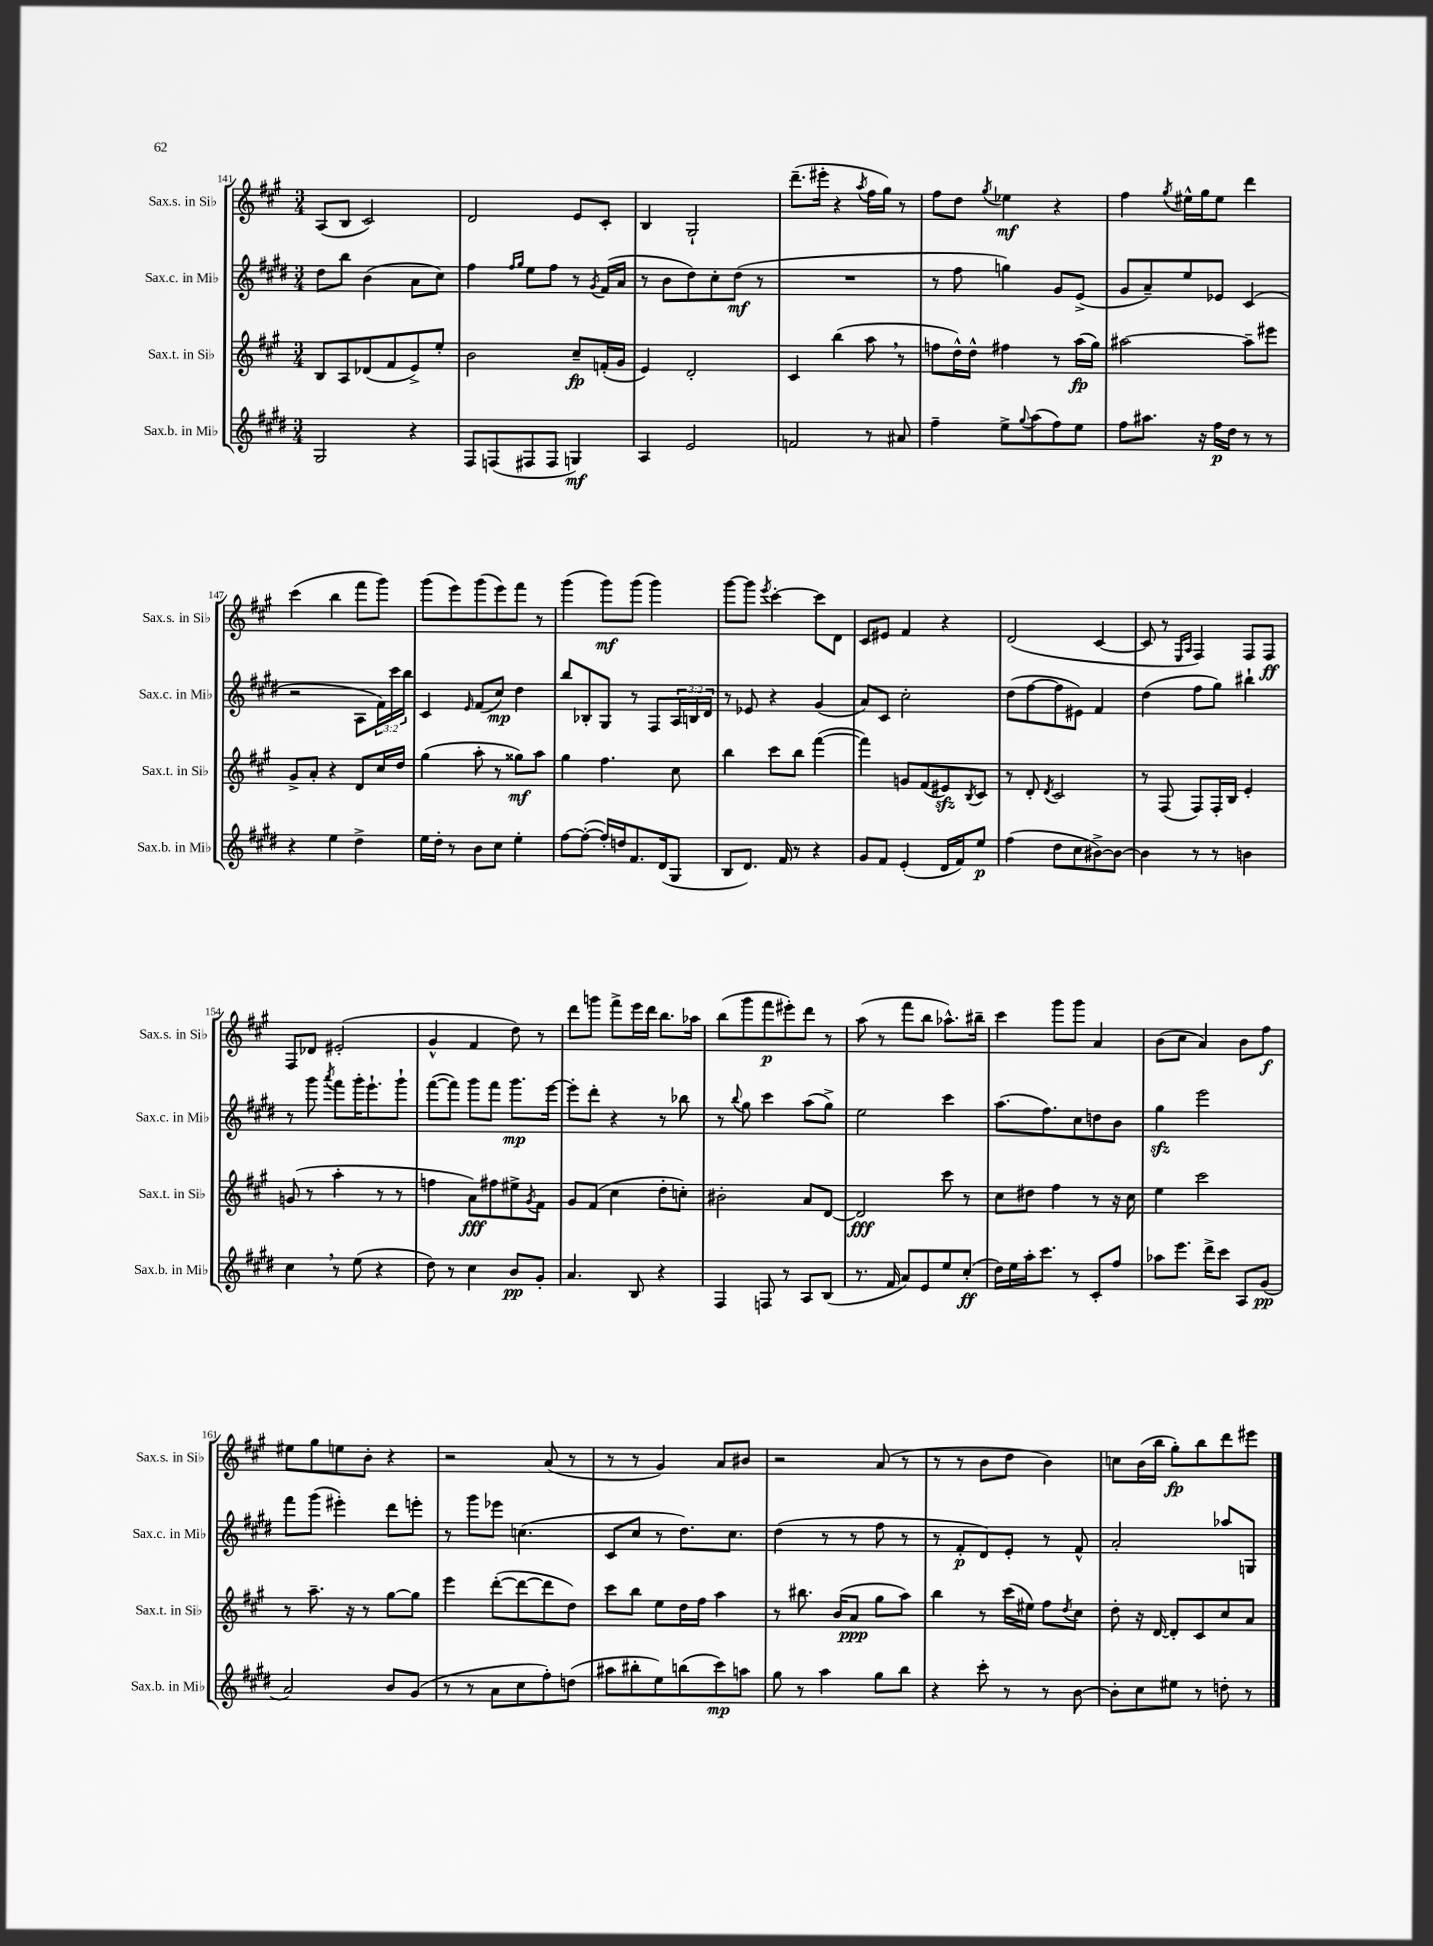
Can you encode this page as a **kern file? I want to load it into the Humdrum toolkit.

**kern	**dynam	**kern	**dynam	**kern	**dynam	**kern	**dynam
*part4	*part4	*part3	*part3	*part2	*part2	*part1	*part1
*staff4	*staff4	*staff3	*staff3	*staff2	*staff2	*staff1	*staff1
*I"Sax.b. in Mi♭	*	*I"Sax.t. in Si♭	*	*I"Sax.c. in Mi♭	*	*I"Sax.s. in Si♭	*
*I'Sax.b. in Mi♭	*	*I'Sax.t. in Si♭	*	*I'Sax.c. in Mi♭	*	*I'Sax.s. in Si♭	*
*clefG2	*	*clefG2	*	*clefG2	*	*clefG2	*
*k[f#c#g#d#]	*	*k[f#c#g#]	*	*k[f#c#g#d#]	*	*k[f#c#g#]	*
*M3/4	*	*M3/4	*	*M3/4	*	*M3/4	*
=141	=141	=141	=141	=141	=141	=141	=141
2G#/	.	8B/L	.	8dd#\L	.	(8A/L	.
.	.	8A/	.	8bb\J	.	8B/J	.
.	.	(8d-X/	.	(4b\	.	2c#/)	.
.	.	8f#/	.	.	.	.	.
4r	.	8e^/)	.	8a\L	.	.	.
.	.	8ee'/J	.	8cc#\J)	.	.	.
=142	=142	=142	=142	=142	=142	=142	=142
8F#/L	.	2b\	.	4ff#\	.	2d/	.
(8Fn/	.	.	.	.	.	.	.
.	.	.	.	16qqff#/LL	.	.	.
.	.	.	.	16qqgg#/JJ	.	.	.
8F#X/	.	.	.	8ee\L	.	.	.
8F#/J	.	.	.	8ff#\J	.	.	.
4Gn/)	mf	8cc#~/L	fp	8r	.	8e/L	.
.	.	.	.	8qg#/	.	.	.
.	.	(16fn'/L	.	(16f#/LL	.	8c#'/J	.
.	.	16g#/JJ	.	16a/JJ	.	.	.
=143	=143	=143	=143	=143	=143	=143	=143
4A/	.	4e/)	.	8r	.	4B/	.
.	.	.	.	8b\L	.	.	.
2e/	.	2d'/	.	8dd#\)	.	2G#`/	.
.	.	.	.	8cc#'\	.	.	.
.	.	.	.	(8dd#\J	mf	.	.
.	.	.	.	8r	.	.	.
=144	=144	=144	=144	=144	=144	=144	=144
2fn/	.	4c#/	.	2.r	.	(8.ddd~\L	.
.	.	.	.	.	.	16eee#X'\Jk	.
.	.	(4bb\	.	.	.	4r	.
.	.	.	.	.	.	8qaa/	.
8r	.	8aa,\	.	.	.	16ff#\LL	.
.	.	.	.	.	.	16gg#\JJ)	.
8a#X/	.	8r	.	.	.	8r	.
=145	=145	=145	=145	=145	=145	=145	=145
4ff#~\	.	8ffn\L	.	8r	.	8ff#\L	.
.	.	16dd^^\L)	.	8ff#\	.	8dd\J	.
.	.	16dd^^\JJ	.	.	.	.	.
.	.	.	.	.	.	8qgg#/	.
8ee^\L	.	4ff#X\	.	4ggn\)	.	4ee-X\	mf
8qqgg#/	.	.	.	.	.	.	.
(8aa\	.	.	.	.	.	.	.
8ff#\)	.	8r	.	8g#/L	.	4r	.
8ee\J	.	(16aa\LL	fp	(8e^/J	.	.	.
.	.	16gg#\JJ)	.	.	.	.	.
=146	=146	=146	=146	=146	=146	=146	=146
8ff#\L	.	[2aa#X\	.	8g#/L	.	4ff#\	.
8.aa#X\J	.	.	.	8a~/)	.	.	.
.	.	.	.	.	.	8qgg#/	.
.	.	.	.	8ee/	.	16ee#X^^\LL	.
16r	.	.	.	.	.	16gg#\J	.
16ff#\LL	p	.	.	8e-X/J	.	8ee#\J	.
16dd#\JJ	.	.	.	.	.	.	.
8r	.	8aa#~\L]	.	(4c#/	.	4ddd\	.
8r	.	8eee#X\J	.	.	.	.	.
!!LO:LB:g=z
=147	=147	=147	=147	=147	=147	=147	=147
4r	.	8g#^/L	.	2r	.	(4ccc#\	.
.	.	8a'/J	.	.	.	.	.
4ee\	.	4r	.	.	.	4bb\	.
4dd#^\	.	8d/L	.	8A\L	.	8fff#\L	.
.	.	16cc#/L	.	24f#\L)	.	8ggg#\J)	.
.	.	.	.	24ccc#\	.	.	.
.	.	16dd/JJ	.	.	.	.	.
.	.	.	.	24bb\JJ	.	.	.
=148	=148	=148	=148	=148	=148	=148	=148
16ee\LL	.	(4gg#\	.	4c#/	.	(8ggg#\L	.
16dd#'\JJ	.	.	.	.	.	.	.
8r	.	.	.	.	.	8eee\)	.
.	.	.	.	16qqe/	.	.	.
8b\L	.	8aa'\	.	(8f#/L	.	(8ggg#\	.
8cc#\J	.	8r	.	8cc#/J)	mp	8eee\)	.
4ee'\	.	8gg##X\L)	mf	4dd#\	.	8fff#\J	.
.	.	8aa\J	.	.	.	8r	.
=149	=149	=149	=149	=149	=149	=149	=149
[8ff#\L	.	4gg#\	.	8bb/L	.	(4ggg#\	.
(8ff#'\J_	.	.	.	8B-X'/	.	.	.
16ff#'/LL])	.	4.ff#\	.	8G#/J	.	8ggg#\L)	mf
16ddn/J	.	.	.	.	.	.	.
8.f#/	.	.	.	8r	.	(8ggg#\J	.
.	.	.	.	8F#/L	.	4ggg#\)	.
(16d#/k	.	.	.	.	.	.	.
8G#/J	.	8cc#\	.	24A/L	.	.	.
.	.	.	.	24Bn/	.	.	.
.	.	.	.	24d#/JJ	.	.	.
=150	=150	=150	=150	=150	=150	=150	=150
8B/L	.	4bb\	.	8r	.	[8ggg#\L	.
8.d#/J)	.	.	.	8e-X/	.	8ggg#\J]	.
.	.	.	.	.	.	8qeee/	.
.	.	8ccc#\L	.	4r	.	[4ccc#'\	.
16f#/	.	.	.	.	.	.	.
8r	.	8bb\J	.	.	.	.	.
4r	.	([4fff#\	.	(4g#/	.	8ccc#\L]	.
.	.	.	.	.	.	8d\J	.
=151	=151	=151	=151	=151	=151	=151	=151
8g#/L	.	4fff#\])	.	8a/L)	.	8c#/L	.
8f#/J	.	.	.	8c#/J	.	8e#X/J	.
(4e'/	.	8gn/L	.	2cc#'\	.	4f#/	.
.	.	(8f#/	.	.	.	.	.
16d#/LL	.	8e#Xzz/)	.	.	.	4r	.
16f#/J)	.	.	.	.	.	.	.
.	.	8qB/	.	.	.	.	.
8ee/J	p	8c#/J	.	.	.	.	.
=152	=152	=152	=152	=152	=152	=152	=152
(4ff#\	.	8r	.	(8dd#\L	.	(2d/	.
.	.	8d'/	.	[8ff#\	.	.	.
.	.	8qd/	.	.	.	.	.
8dd#\L	.	2c#/	.	8ff#\]	.	.	.
8cc#\	.	.	.	8e#X\J)	.	.	.
[8b#X^\)	.	.	.	4f#/	.	[4c#/	.
8b#\J_	.	.	.	.	.	.	.
=153	=153	=153	=153	=153	=153	=153	=153
4b#\]	.	8r	.	(4dd#\	.	8c#/]	.
.	.	(8F#/	.	.	.	8r	.
.	.	.	.	.	.	16qqE/LL	.
.	.	.	.	.	.	16qqA/JJ	.
8r	.	8F#/L)	.	8ff#\L	.	4F#/)	.
8r	.	16F#'/L	.	8gg#\J)	.	.	.
.	.	16B/JJ	.	.	.	.	.
4bn\	.	4e'/	.	4bb#X`\	.	8F#/L	.
.	.	.	.	.	.	8F#/J	ff
!!LO:LB:g=z
=154	=154	=154	=154	=154	=154	=154	=154
4cc#,\	.	(8gn/	.	8r	.	8F#/L	.
.	.	8r	.	8ggg#\	.	8d-X/J	.
.	.	.	.	8qaaa/	.	.	.
8r	.	4aa'\	.	8fff#\L	.	(2e#X'/	.
(8ee\	.	.	.	16ggg#'\K	.	.	.
.	.	.	.	8.eee`\	.	.	.
4r	.	8r	.	.	.	.	.
.	.	8r	.	8ggg#`\J	.	.	.
=155	=155	=155	=155	=155	=155	=155	=155
8dd#\)	.	4ffn\	.	([8fff#\L	.	4g#^^/	.
8r	.	.	.	8fff#\J])	.	.	.
4cc#\	.	8a\L)	fff	8ggg#\L	.	4f#/	.
.	.	8ff#X\	.	8fff#\J	.	.	.
8b/L	pp	8ee#X^\	.	8.ggg#\L	mp	8dd\)	.
.	.	8qg#/	.	.	.	.	.
8g#'/J	.	8f#\J	.	.	.	8r	.
.	.	.	.	[16eee\Jk	.	.	.
=156	=156	=156	=156	=156	=156	=156	=156
4.a/	.	8g#/L	.	8eee'\L]	.	8ddd\L	.
.	.	(8f#/J	.	8ddd#'\J	.	8gggn\J	.
.	.	4cc#\	.	4r	.	8fff#^\L	.
8B/	.	.	.	.	.	16eee\L	.
.	.	.	.	.	.	16ddd\JJ	.
4r	.	8dd'\L	.	8r	.	8.bb\L	.
.	.	8ccn'\J)	.	8bb-X\	.	.	.
.	.	.	.	.	.	16aa-X\Jk	.
=157	=157	=157	=157	=157	=157	=157	=157
4F#/	.	2b#X'\	.	8r	.	(8bb\L	.
.	.	.	.	8qqbb/	.	.	.
.	.	.	.	8gg#\	.	8ggg#\	.
8Fn/	.	.	.	4ccc#\	.	8fff#\	p
8r	.	.	.	.	.	8eee#X'\)	.
8A/L	.	8a/L	.	(8aa\L	.	8ddd\J	.
(8B/J	.	[8d/J	.	8gg#^\J)	.	8r	.
=158	=158	=158	=158	=158	=158	=158	=158
8.r	.	2d/]	fff	2ee\	.	(8aa\	.
.	.	.	.	.	.	8r	.
16f#/	.	.	.	.	.	.	.
8a/L)	.	.	.	.	.	8fff#\L	.
8e/	.	.	.	.	.	8bb\J	.
8ee/	.	8ccc#\	.	4ccc#\	.	8.aa-X^^\L)	.
(8cc#'/J	ff	8r	.	.	.	.	.
.	.	.	.	.	.	16bb#X~\Jk	.
=159	=159	=159	=159	=159	=159	=159	=159
16dd#\LL)	.	8cc#\L	.	(8.aa\L	.	4ccc#\	.
16ee\	.	.	.	.	.	.	.
16aa'\J	.	8dd#X\J	.	.	.	.	.
8.ccc#\J	.	.	.	8.ff#\)	.	.	.
.	.	4ff#\	.	.	.	8ggg#\L	.
8r	.	.	.	8cc#\	.	8ggg#\J	.
8c#'/L	.	8r	.	8ddn\	.	4a/	.
8ff#/J	.	16r	.	8b\J	.	.	.
.	.	16cc#\	.	.	.	.	.
=160	=160	=160	=160	=160	=160	=160	=160
8aa-X\L	.	4ee\	.	4gg#zz\	.	(8b\L	.
8.eee\J	.	.	.	.	.	8cc#\J	.
.	.	2ccc#\	.	2eee\	.	4a/)	.
16ddd#^\KL	.	.	.	.	.	.	.
8ccc#\J	.	.	.	.	.	.	.
8A/L	.	.	.	.	.	8b\L	.
(8g#/J	pp	.	.	.	.	8ff#\J	f
!!LO:LB:g=z
=161	=161	=161	=161	=161	=161	=161	=161
2a/)	.	8r	.	8fff#\L	.	8ee#X\L	.
.	.	8.aa~\	.	(8ggg#\J	.	8gg#\	.
.	.	.	.	4eee#X'\)	.	8een\	.
.	.	16r	.	.	.	.	.
.	.	8r	.	.	.	8b'\J	.
8b/L	.	[8gg#\L	.	8ddd#\L	.	4r	.
(8g#/J	.	8gg#\J]	.	8eeen'\J	.	.	.
=162	=162	=162	=162	=162	=162	=162	=162
8r	.	4eee\	.	8r	.	2r	.
8r	.	.	.	8ggg#\L	.	.	.
8a\L	.	([8ddd'\L	.	8eee-X\J	.	.	.
8cc#\	.	8ddd\_	.	(4.ccn\	.	.	.
8ff#'\)	.	8ddd\]	.	.	.	(8a/	.
(8ddn\J	.	8dd\J)	.	.	.	8r	.
=163	=163	=163	=163	=163	=163	=163	=163
8aa#X\L	.	8ccc#\L	.	8c#/L	.	8r	.
8bb#X'\	.	8bb\J	.	8cc#/J	.	8r	.
8ee\)	.	8ee\L	.	8r	.	4g#/)	.
(8bbn\	.	16dd\L	.	8.dd#\L)	.	.	.
.	.	16ff#\JJ	.	.	.	.	.
8ccc#\)	mp	4aa\	.	.	.	8a/L	.
.	.	.	.	8.cc#\J	.	.	.
8aan\J	.	.	.	.	.	8b#X/J	.
=164	=164	=164	=164	=164	=164	=164	=164
8gg#\	.	8r	.	(4dd#\	.	2r	.
8r	.	8.bb#X\	.	.	.	.	.
4aa\	.	.	.	8r	.	.	.
.	.	(16b/KL	.	.	.	.	.
.	.	8a/J	ppp	8r	.	.	.
8gg#\L	.	8gg#\L	.	8ff#\	.	(8a/	.
8bb\J	.	8aa\J)	.	8r	.	8r	.
=165	=165	=165	=165	=165	=165	=165	=165
4r	.	4bb\	.	8r	.	8r	.
.	.	.	.	8f#'/L	p	8r	.
8ccc#'\	.	8r	.	8d#/)	.	8b\L	.
8r	.	(16ccc#\LL	.	8e'/J	.	8dd\J	.
.	.	16ee#X\JJ)	.	.	.	.	.
8r	.	8ff#\L	.	8r	.	4b\)	.
.	.	8qdd/	.	.	.	.	.
[8b\	.	8cc#\J	.	8f#^^/	.	.	.
=166	=166	=166	=166	=166	=166	=166	=166
8b'\L]	.	8dd'\	.	2a'/	.	8ccn\L	.
8cc#\	.	16r	.	.	.	(16b\L	.
.	.	[16d/	.	.	.	16bb\JJ	.
8ee#X\J	.	8d'/L]	.	.	.	8gg#'\L)	fp
8r	.	8c#/	.	.	.	8bb\	.
8ddn'\	.	8cc#/	.	8aa-X/L	.	8ddd\	.
8r	.	8a/J	.	8Gn/J	.	8eee#X\J	.
==	==	==	==	==	==	==	==
*-	*-	*-	*-	*-	*-	*-	*-
